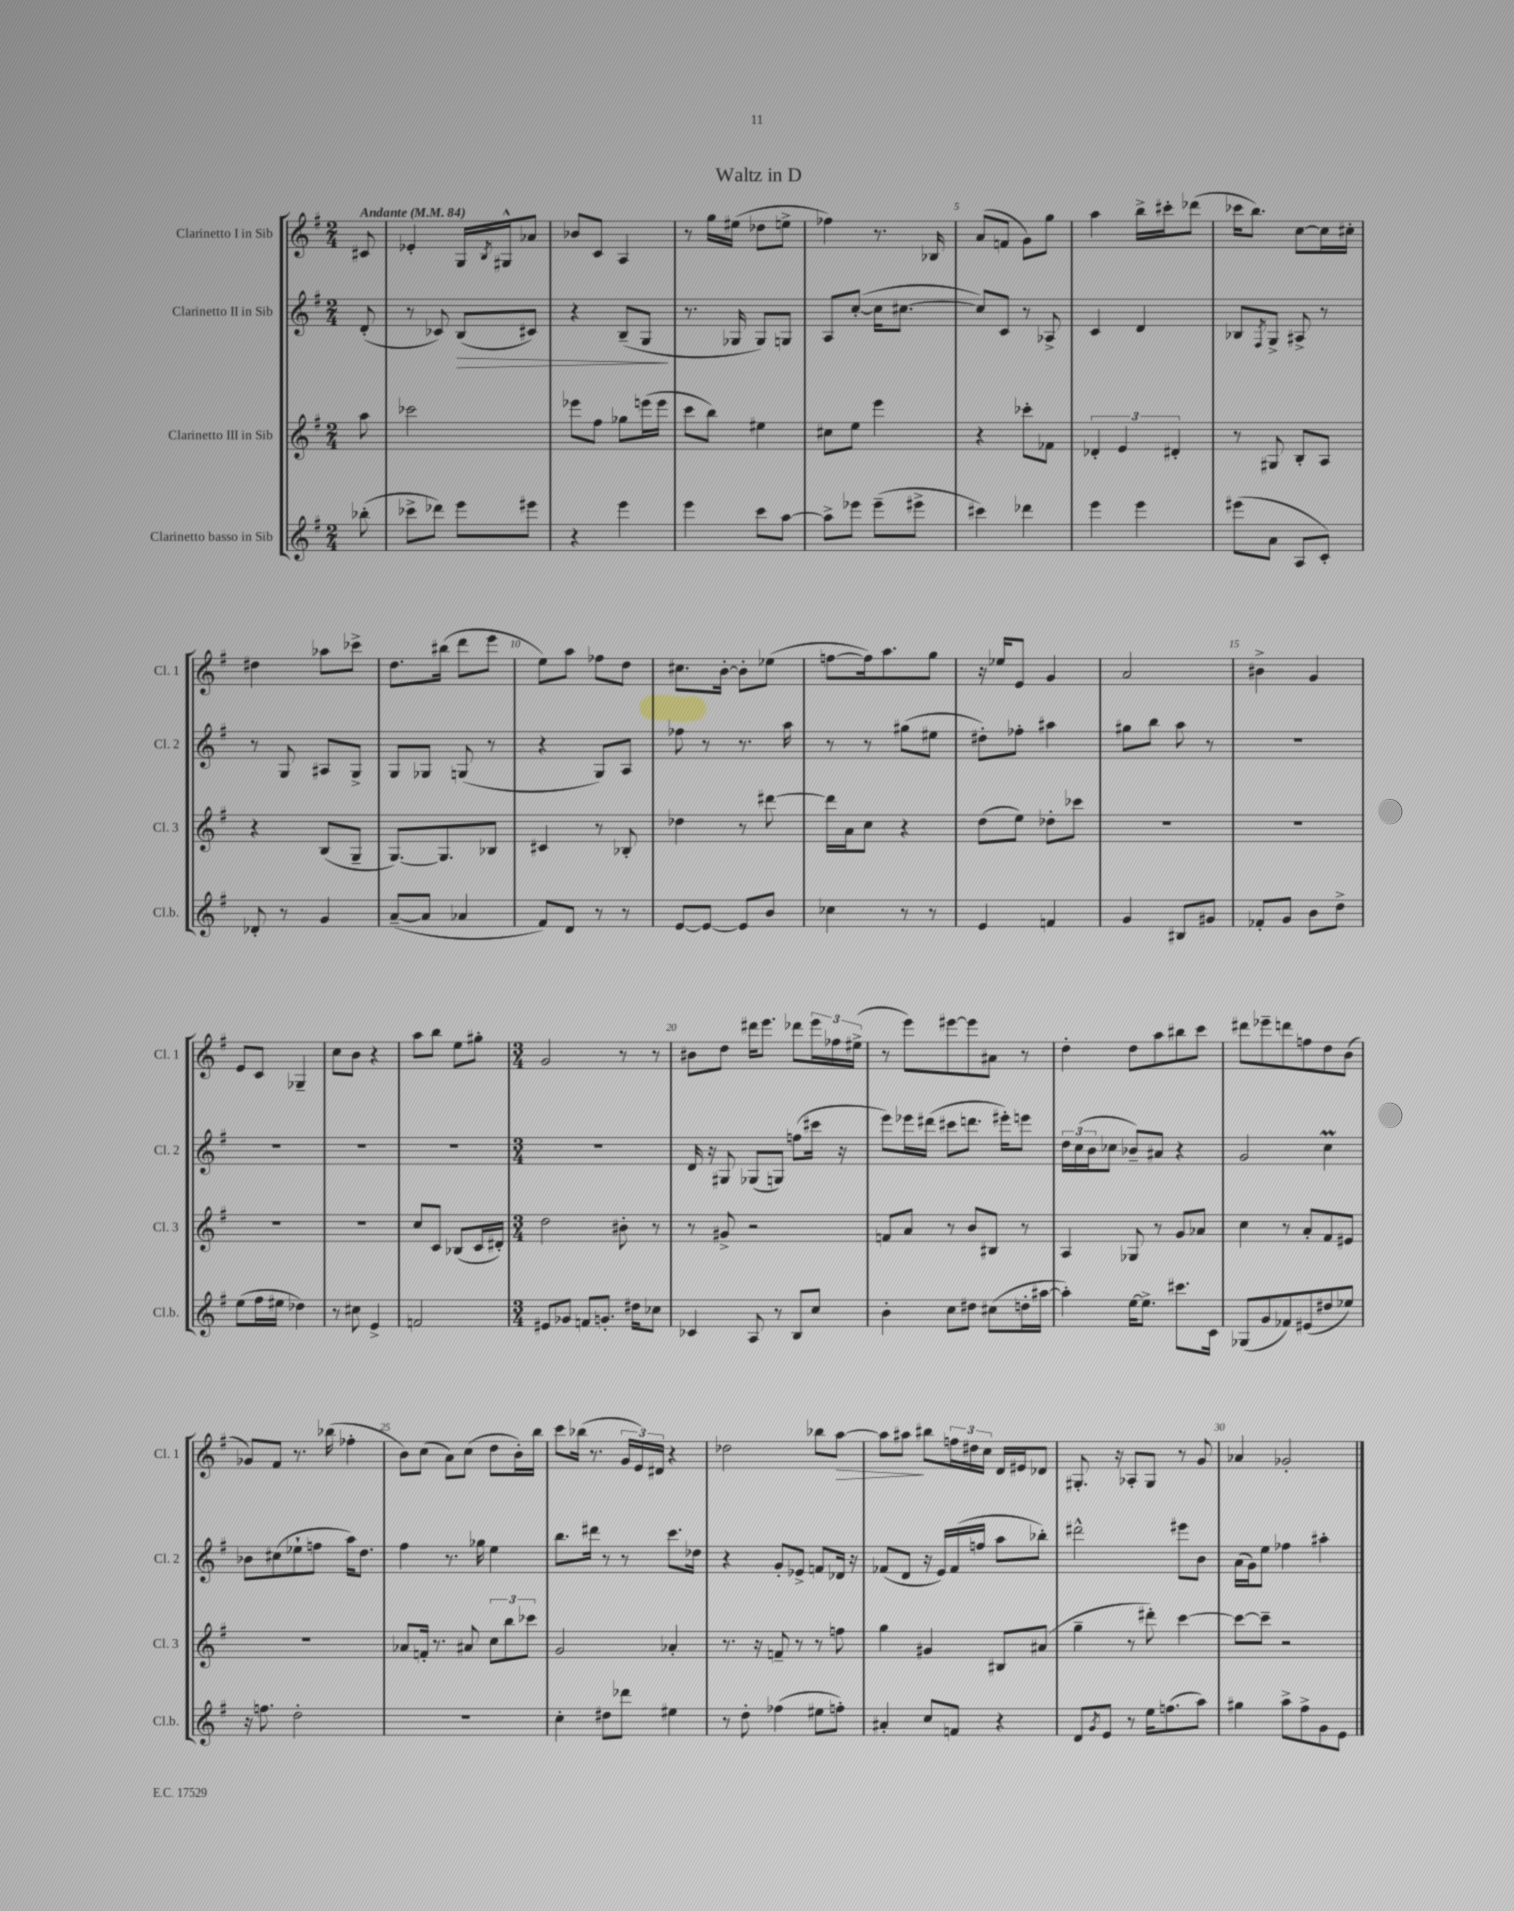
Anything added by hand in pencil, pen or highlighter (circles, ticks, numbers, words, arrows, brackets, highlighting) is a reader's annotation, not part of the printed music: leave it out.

**kern	**kern	**kern	**dynam	**kern	**dynam
*part4	*part3	*part2	*part2	*part1	*part1
*staff4	*staff3	*staff2	*staff2	*staff1	*staff1
*I"Clarinetto basso in Sib	*I"Clarinetto III in Sib	*I"Clarinetto II in Sib	*	*I"Clarinetto I in Sib	*
*I'Cl.b.	*I'Cl. 3	*I'Cl. 2	*	*I'Cl. 1	*
*clefG2	*clefG2	*clefG2	*	*clefG2	*
*k[f#]	*k[f#]	*k[f#]	*	*k[f#]	*
*M2/4	*M2/4	*M2/4	*	*M2/4	*
*MM84	*MM84	*MM84	*	*MM84	*
=	=	=	=	=	=
!	!	!	!	!LO:TX:a:B:t=Andante	!
(8bb-X'\	8aa\	(8d'/	.	8c#X/	.
=1	=1	=1	=1	=1	=1
8ccc-X^\L	2ccc-X\	8r	.	4e-X'/	.
8ddd-X\J)	.	8c-X/)	.	.	.
!	!	!	!LO:HP:b	!	!
8eee\L	.	(8B/L	>	16G/LL	.
.	.	.	.	8qB/	.
.	.	.	.	16G#X^^/J	.
8eee#X\J	.	8c#X/J)	.	8a-X/J	.
=2	=2	=2	=2	=2	=2
4r	8eee-X\L	4r	.	8b-X/L	.
.	8ff#\J	.	.	8c/J	.
4eee\	8gg-X\L	(8B~/L	.	4A/	.
.	(16eeen\L	8G/J	.	.	.
.	16eee\JJ	.	.	.	.
.	.	.	]	.	.
=3	=3	=3	=3	=3	=3
4eee\	8ccc\L	8.r	.	8r	.
.	8bb\J)	.	.	16gg\LL	.
.	.	16G-X/	.	(16ee#X\JJ	.
8ccc\L	4ee#X\	8G-/L)	.	8dd-X\L	.
[8aa\J	.	8Gn/J	.	8een^\J	.
=4	=4	=4	=4	=4	=4
8aa^\L]	8cc#X\L	8A/L	.	4ff-X\)	.
8eee-X\J	8ee\J	([8cc'/J	.	.	.
(8eee-~\L	4eee\	16cc\KL]	.	8.r	.
.	.	[8.cc#X\J	.	.	.
8eee#X^\J	.	.	.	.	.
.	.	.	.	16B-X/	.
=5	=5	=5	=5	=5	=5
4ccc#X\)	4r	8cc#/L])	.	(8a/L	.
.	.	8c/J	.	8fn/J	.
4ddd-X\	8ccc-X'\L	8r	.	8g\L)	.
.	8f-X\J	8A-X^/	.	8gg\J	.
=6	=6	=6	=6	=6	=6
4eee\	6d-X'/	4c/	.	4aa\	.
.	6e/	.	.	.	.
4eee\	.	4d/	.	16bb^\LL	.
.	.	.	.	16ccc#X'\J	.
.	6d#X'/	.	.	.	.
.	.	.	.	(8ddd-X\J	.
=7	=7	=7	=7	=7	=7
(8eee#X\L	8r	8B-X/L	.	16ccc-X\KL	.
.	.	.	.	8.bb\J)	.
.	.	8qF#/	.	.	.
8a\J	8G#X/	8G^/J	.	.	.
8A/L	8B'/L	8A#X^/	.	[8cc\L	.
8c'/J)	8A/J	8r	.	16cc\L]	.
.	.	.	.	16cc#X'\JJ	.
!!LO:LB:g=z
=8	=8	=8	=8	=8	=8
8d-X'/	4r	8r	.	4dd#X\	.
8r	.	8G/	.	.	.
4g/	(8B/L	8A#X/L	.	8aa-X\L	.
.	8G~/J	8G^/J	.	8ccc-X^\J	.
=9	=9	=9	=9	=9	=9
([8a~/L	[8.G/L)	8G/L	.	8.dd\L	.
8a/J]	.	8G-X/J	.	.	.
.	8.G/]	.	.	(16bb#X\Jk	.
4a-X/	.	(8Gn/	.	8ddd\L	.
.	8B-X/J	8r	.	8eee\J	.
=10	=10	=10	=10	=10	=10
8f#/L)	4c#X/	4r	.	8ee\L)	.
8d/J	.	.	.	8aa\J	.
8r	8r	8G/L)	.	8ff-X\L	.
8r	8B-X'/	8A/J	.	8dd\J	.
=11	=11	=11	=11	=11	=11
[8e/L	4dd-X\	8ff-X\	.	8.cc#X\L	.
8e/J_	.	8r	.	.	.
.	.	.	.	[16b'\Jk	.
8e/L]	8r	8.r	.	8b'\L]	.
8b/J	[8ddd#X\	.	.	(8ee-X\J	.
.	.	16aa\	.	.	.
=12	=12	=12	=12	=12	=12
4cc-X\	16ddd#\LL]	8r	.	[8ffn\L	.
.	16a\J	.	.	.	.
.	8cc\J	8r	.	16ff\k])	.
.	.	.	.	8.aa\	.
8r	4r	(8gg#X\L	.	.	.
8r	.	8ee#X\J	.	8gg\J	.
=13	=13	=13	=13	=13	=13
4e/	(8dd\L	8dd#X'\L)	.	16r	.
.	.	.	.	16ee-X/KL	.
.	8ee\J)	8ff-X'\J	.	8e/J	.
4fn/	8dd-X'\L	4aa#X\	.	4g/	.
.	8ccc-X\J	.	.	.	.
=14	=14	=14	=14	=14	=14
4g/	2r	8gg#X\L	.	2a/	.
.	.	8bb\J	.	.	.
8B#X/L	.	8aa\	.	.	.
8g#X/J	.	8r	.	.	.
=15	=15	=15	=15	=15	=15
8f-X'/L	2r	2r	.	4b#X^\	.
8g/J	.	.	.	.	.
8b\L	.	.	.	4g/	.
8dd^\J	.	.	.	.	.
!!LO:LB:g=z
=16	=16	=16	=16	=16	=16
(8ee\L	2r	2r	.	8e/L	.
16ff#\L	.	.	.	8c/J	.
16ee#X\JJ	.	.	.	.	.
4dd-X\)	.	.	.	4G-X~/	.
=17	=17	=17	=17	=17	=17
8r	2r	2r	.	8cc\L	.
8cc#X\	.	.	.	8b\J	.
4e^/	.	.	.	4r	.
=18	=18	=18	=18	=18	=18
2fn/	8cc/L	2r	.	8aa\L	.
.	8c/J	.	.	8bb\J	.
.	(8B-X/L	.	.	8ee\L	.
.	16c/L	.	.	8gg#X'\J	.
.	16d#X'/JJ)	.	.	.	.
=19	=19	=19	=19	=19	=19
*M3/4	*M3/4	*M3/4	*	*M3/4	*
8e#X/L	2dd\	2.r	.	2g/	.
8g-X/J	.	.	.	.	.
8fn/L	.	.	.	.	.
8.gn'/J	.	.	.	.	.
.	8b#X'\	.	.	8r	.
16dd#X\KL	.	.	.	.	.
8cc-X\J	8r	.	.	8r	.
=20	=20	=20	=20	=20	=20
4c-X/	8r	16d/	.	8b#X\L	.
.	.	16r	.	.	.
.	8g#X^/	8G#X/	.	8dd\J	.
8A/	2r	(8G-X/L	.	16ddd#X\KL	.
.	.	.	.	8.eee\J	.
8r	.	8Gn/J)	.	.	.
8B/L	.	(8ffn\L	.	8ddd-X\L	.
8cc/J	.	16ccc#X\Jk	.	24eee\L	.
.	.	.	.	24ff-X\	.
.	.	16r	.	.	.
.	.	.	.	(24ee#X^\JJ	.
=21	=21	=21	=21	=21	=21
4b'\	8fn/L	8eee\L)	.	8r	.
.	8a/J	16eee-X\L	.	8eee\L)	.
.	.	(16ddd#X\JJ	.	.	.
8cc\L	8r	8ccc#X\L	.	[8eee#X\	.
8dd#X\J	8b/L	8.dddn\J	.	8eee#\]	.
(8cc#X\L	8B#X/J	.	.	8a#X\J	.
.	.	16eee#X'\KL)	.	.	.
16ddn'\L	8r	8eeen\J	.	8r	.
[16aa#X\JJ	.	.	.	.	.
=22	=22	=22	=22	=22	=22
4aa#'\])	4A/	24dd\LL	.	4dd'\	.
.	.	(24cc\	.	.	.
.	.	24b\J	.	.	.
.	.	8cc-X\J	.	.	.
[16ee\KL	8G-X/	8b-X~/L)	.	8dd\L	.
8.ee^\J]	.	.	.	.	.
.	8r	8a#X/J	.	8aa\	.
8.ccc#X\L	8g/L	4r	.	8bb#X\	.
.	8a-X/J	.	.	8ccc\J	.
16c\Jk	.	.	.	.	.
=23	=23	=23	=23	=23	=23
(8G-X/L	4cc\	2g/	.	8ddd#X\L	.
8g/	.	.	.	8eee-X~\	.
8f-X/)	8r	.	.	8dddn\	.
(8e#X/	8a'/L	.	.	8ffn\	.
8dd#X/	8f#/	4ccM\	.	8dd\	.
8ee-X/J)	8e#X/J	.	.	(8b\J	.
!!LO:LB:g=z
=24	=24	=24	=24	=24	=24
16r	2.r	8b-X\L	.	8g-X/L)	.
8.ffn\	.	.	.	.	.
.	.	(8cc#X\	.	8f#/J	.
2dd'\	.	8ee-X`\	.	8.r	.
.	.	8ffn\J	.	.	.
.	.	.	.	(16bb-X\	.
.	.	16aa\KL)	.	4ff-X'\	.
.	.	8.dd\J	.	.	.
=25	=25	=25	=25	=25	=25
2.r	8a-X/L	4ff#\	.	8b\L)	.
.	16fn'/Jk	.	.	(8cc\J	.
.	8.r	.	.	.	.
.	.	8.r	.	8a\L)	.
.	8a#X/	.	.	(8cc\J	.
.	.	16gg-X\	.	.	.
.	12cc\L	4ee\	.	8dd\L	.
.	12bb\	.	.	.	.
.	.	.	.	16b'\L)	.
.	12ccc-X\J	.	.	.	.
.	.	.	.	16bb\JJ	.
=26	=26	=26	=26	=26	=26
4cc'\	2g/	8.bb\L	.	8ccc\L	.
.	.	.	.	(16bb-X\Jk	.
.	.	16ddd#X\Jk	.	8.r	.
8dd#X\L	.	8r	.	.	.
8ddd-X\J	.	8r	.	24g/LL	.
.	.	.	.	24e/)	.
.	.	.	.	24d#X/JJ	.
4ee#X\	4a-X'/	8.ccc\L	.	4r	.
.	.	16dd-X\Jk	.	.	.
=27	=27	=27	=27	=27	=27
8r	8.r	4r	.	2dd-X\	.
8dd'\	.	.	.	.	.
.	16r	.	.	.	.
(4ff-X\	8fn~/	8g'/L	.	.	.
.	8r	8e-X^/J	.	.	.
8ee#X\L	8r	8fn/L	.	8bb-X\L	.
!	!	!	!	!	!LO:HP:b
8ffn'\J)	8ffn\	16d-X/Jk	.	[8aa\J	>
.	.	16r	.	.	.
=28	=28	=28	=28	=28	=28
4a#X'/	4gg\	(8f-X/L	.	8aa\L]	.
.	.	8d/J	.	8aa#X\J	.
8cc/L	4g#X/	16r	.	8bb#X\L	]
.	.	16e/LL)	.	.	.
8fn/J	.	(16f-/	.	24ffn\L	.
.	.	.	.	24dd#X\	.
.	.	16ffn/JJ	.	.	.
.	.	.	.	24cc\JJ	.
4r	8B#X/L	8aa\L	.	16d/LL	.
.	.	.	.	16e#X/J	.
.	(8a#X/J	8bb-X'\J)	.	8d-X/J	.
=29	=29	=29	=29	=29	=29
8d/L	4gg~\	2ddd#X^^\	.	8.G#X'/	.
8qg/	.	.	.	.	.
8e/J	.	.	.	.	.
.	.	.	.	16r	.
8r	8r	.	.	8A-X'/L	.
16ee\KL	8ddd#X'\)	.	.	8G#/J	.
(8.ffn\	.	.	.	.	.
.	[4ccc\	8eee#X\L	.	8r	.
8aa\J)	.	8b\J	.	8g/	.
=30	=30	=30	=30	=30	=30
4gg#X\	8ccc\L_	(16a\LL	.	4a-X/	.
.	.	16g\J)	.	.	.
.	8ccc~\J]	8ee\J	.	.	.
8aa^\L	2r	4ff-X\	.	2g-X'/	.
8ff#^\	.	.	.	.	.
8g\	.	4aa#X'\	.	.	.
8e\J	.	.	.	.	.
==	==	==	==	==	==
*-	*-	*-	*-	*-	*-
